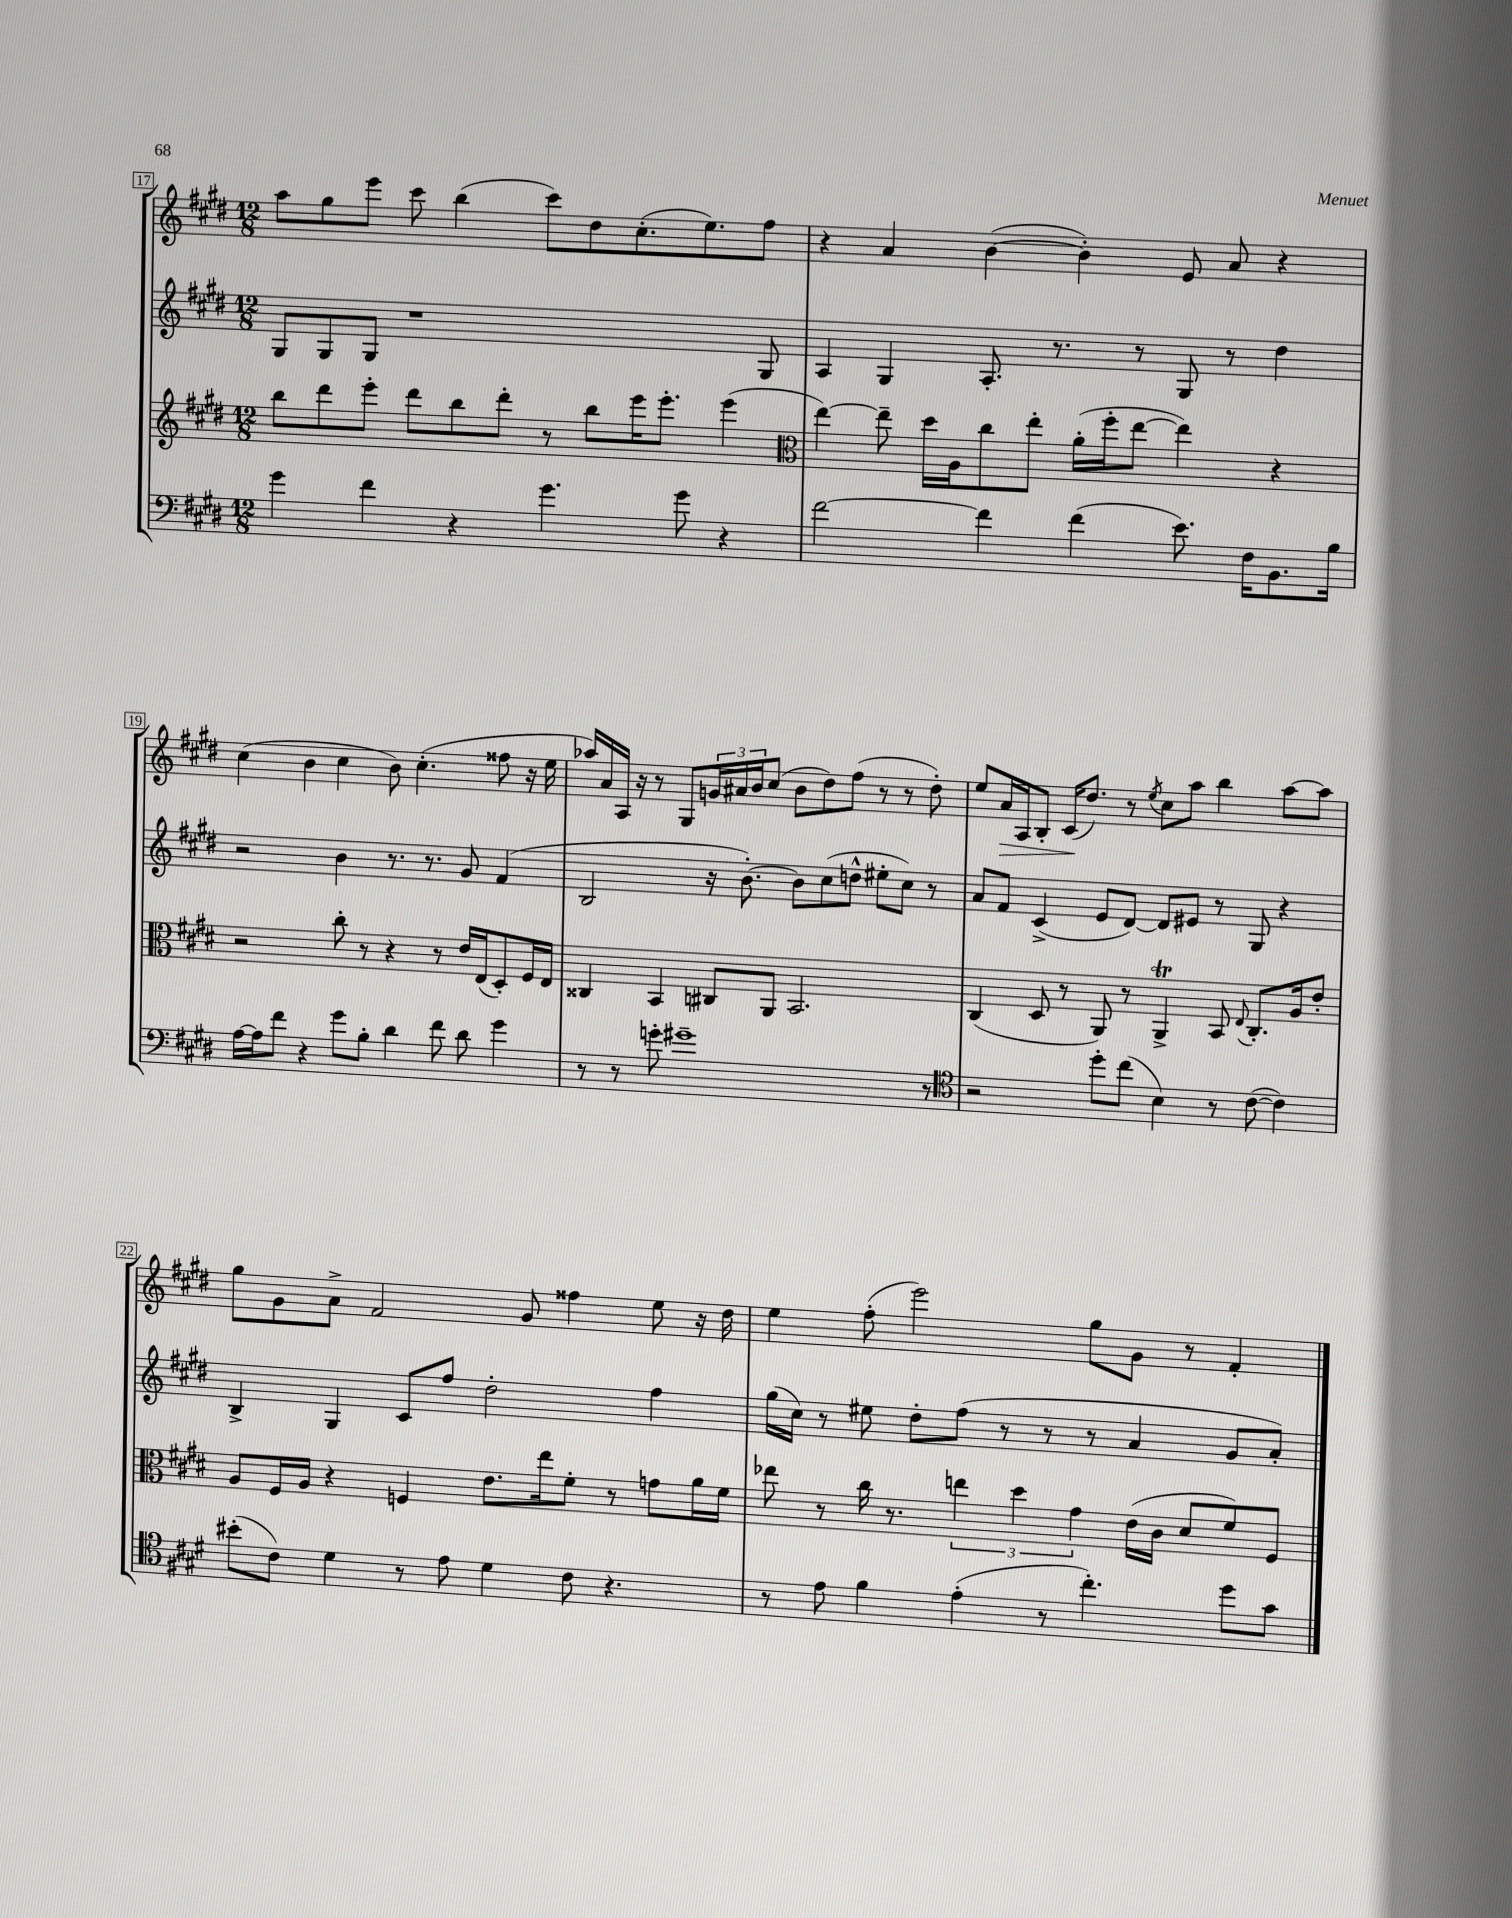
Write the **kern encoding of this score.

**kern	**kern	**kern	**kern
*staff4	*staff3	*staff2	*staff1
*clefF4	*clefG2	*clefG2	*clefG2
*k[f#c#g#d#]	*k[f#c#g#d#]	*k[f#c#g#d#]	*k[f#c#g#d#]
*M12/8	*M12/8	*M12/8	*M12/8
4g#	8bb	8G#	8aa
.	8ddd#	8G#	8gg#
4f#	8eee'	8G#	8eee
.	8ddd#	1r	8ccc#
4r	8bb	.	(4bb
.	8ddd#'	.	.
4.g#	8r	.	8ccc#)
.	8bb	.	8dd#
.	16eee	.	(8.cc#'
.	8.eee'	.	.
8g#	.	.	.
.	.	.	8.ee)
4r	(4eee	.	.
.	.	8G#	8ff#
=	=	=	=
*	*clefC3	*	*
[2f#	[4ee)	4A	4r
.	8ee~]	4G#	4a
.	16dd#	.	.
.	16A	.	.
4f#]	8cc#	8.A'	([4b
.	8ee'	.	.
.	.	8.r	.
(4f#	(16a'	.	4b'])
.	16ff#'	.	.
.	[8ee	8r	.
8.e)	4ee])	8G#	8e
.	.	8r	8a
16F#	.	.	.
8.BB	4r	4dd#	4r
16B	.	.	.
=	=	=	=
[16A	2r	2r	(4cc#
16A]	.	.	.
8f#	.	.	.
4r	.	.	4b
8g#	8cc#'	4b	4cc#
8B'	8r	.	.
4d#	4r	8.r	8b)
.	.	.	(4.cc#'
.	.	8.r	.
8f#	8r	.	.
8d#	16e	8g#	.
.	(16E	.	.
4g#	8D#')	(4f#	8ff##
.	16F#	.	16r
.	16E	.	16ee
=	=	=	=
8r	4C##	2B	16aa-)
.	.	.	16a
8r	.	.	16A
.	.	.	16r
8g'	4BB	.	8r
1g#~	.	.	8G#
.	8C#	16r	24g
.	.	.	24a#
.	.	[8.b')	.
.	.	.	24b
.	8AA	.	(8cc#
.	2.BB	8b]	8b
.	.	(8cc#	8dd#)
.	.	8dd^^	(8ff#
.	.	8ee#'	8r
.	.	8cc#)	8r
8r	.	8r	8dd#')
=	=	=	=
*clefC4	*	*	*
2r	(4C#	8a	8ee
.	.	8f#	16a
.	.	.	16A
.	8D#	(4c#^	8B'
.	8r	.	(16c#
.	.	.	8.dd#)
8dd#'	8AA)	8e	.
(8cc#	8r	[8d#)	8r
.	.	.	8qee
4B)	4AA^	8d#]	8cc#
.	.	8e#	8aa
8r	8BB	8r	4bb
.	8qqE	.	.
([8c#	8.C#'	8G#	.
4c#])	.	4r	[8aa
.	16A	.	.
.	8e'	.	8aa]
=	=	=	=
(8b#'	8A	4B^	8gg#
8c#)	16F#	.	8g#
.	16A	.	.
4d#	4r	4G#	8a^
.	.	.	2f#
8r	4F	8c#	.
8e	.	8ff#	.
4d#	8.e	2dd#'	.
.	.	.	8g#
.	16ee	.	.
8c#	8f#'	.	4ff##
4.r	8r	.	.
.	8g	4ff#	8ee
.	16a	.	16r
.	16f#	.	16dd#
=	=	=	=
8r	8ee-	(16gg#	4ee
.	.	16cc#)	.
8e	8r	8r	.
4f#	16cc#	8ee#	(8ff#'
.	8.r	.	.
.	.	8dd#'	2eee)
(4e'	6ee	(8ff#	.
.	.	8r	.
.	6dd#	.	.
8r	.	8r	.
.	6g#	.	.
4.cc#')	.	8r	8gg#
.	(16e	4a	8g#
.	16c#	.	.
.	8d#	.	8r
8dd#	8f#)	8g#	4f#'
8g#	8F#	8a')	.
==	==	==	==
*-	*-	*-	*-
